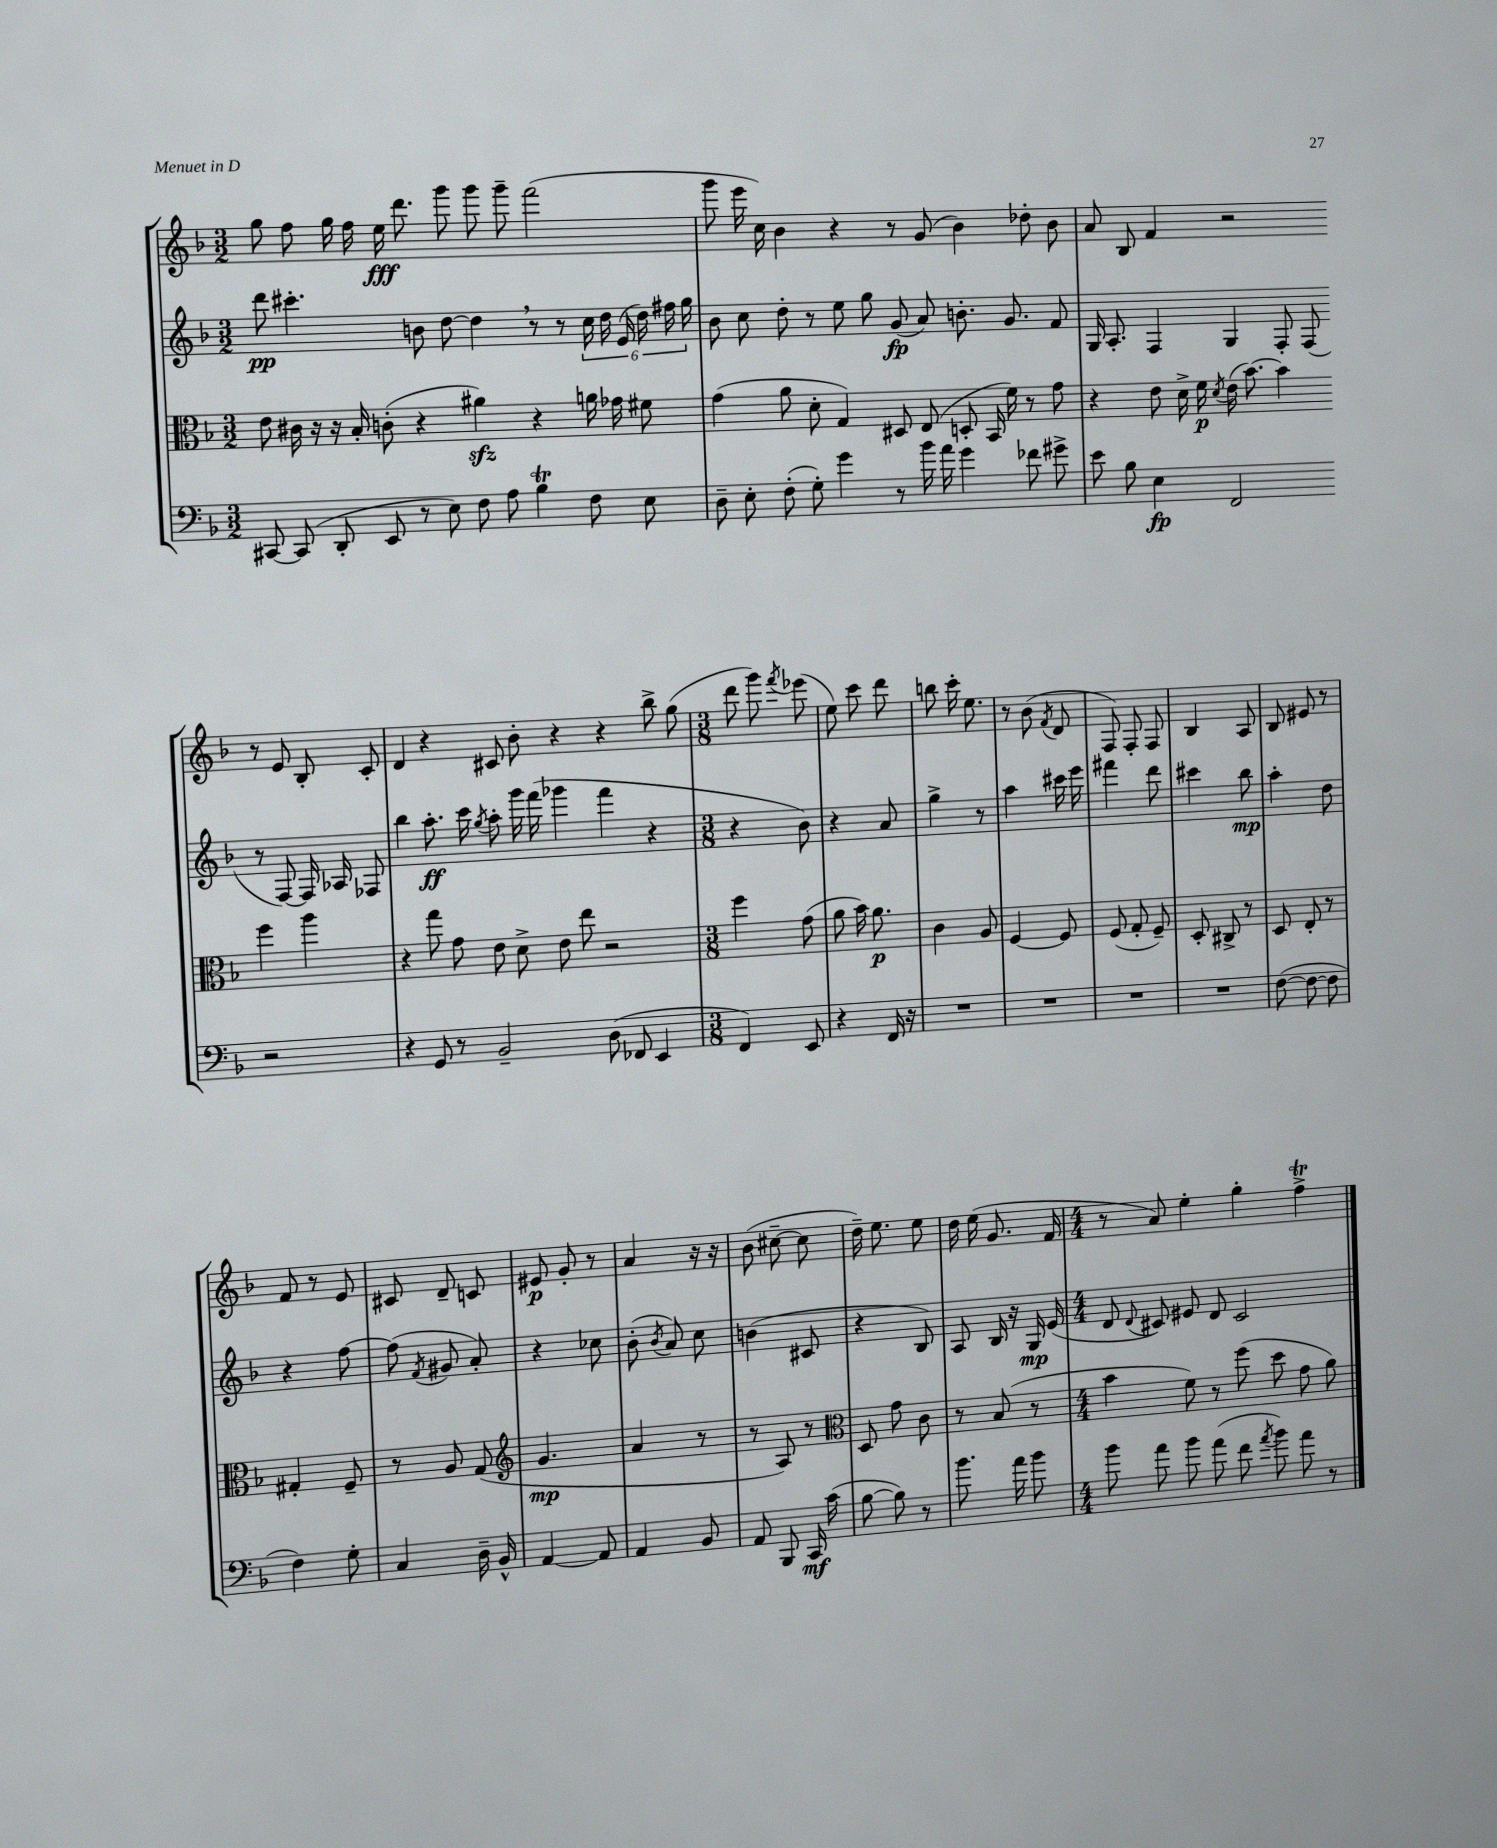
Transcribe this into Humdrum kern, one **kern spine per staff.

**kern	**dynam	**kern	**dynam	**kern	**dynam	**kern	**dynam
*part4	*part4	*part3	*part3	*part2	*part2	*part1	*part1
*staff4	*staff4	*staff3	*staff3	*staff2	*staff2	*staff1	*staff1
*clefF4	*	*clefC3	*	*clefG2	*	*clefG2	*
*k[b-]	*	*k[b-]	*	*k[b-]	*	*k[b-]	*
*M3/2	*	*M3/2	*	*M3/2	*	*M3/2	*
=26	=26	=26	=26	=26	=26	=26	=26
[8CC#X/	.	8e\	.	8ddd\	pp	8gg\	.
(8CC#/]	.	16c#X\	.	4.ccc#X'\	.	8ff\	.
.	.	16r	.	.	.	.	.
8DD'/	.	16r	.	.	.	16gg\	.
.	.	16B-'/	.	.	.	16ff\	.
8EE/	.	(8cn'\	.	.	.	16ee\	fff
.	.	.	.	.	.	8.ddd\	.
8r	.	4r	.	8bn\	.	.	.
8E\)	.	.	.	[8dd\	.	8ggg\	.
8F\	.	4a#Xzz\)	.	4dd,\]	.	8ggg\	.
8A\	.	.	.	.	.	8ggg~\	.
4B-T\	.	4r	.	8r	.	(2fff\	.
.	.	.	.	8r	.	.	.
8F\	.	16an\	.	24cc\	.	.	.
.	.	.	.	24dd\	.	.	.
.	.	16g-X\	.	.	.	.	.
.	.	.	.	(24e/	.	.	.
8E\	.	8f#X\	.	24dd\)	.	.	.
.	.	.	.	24ff#X\	.	.	.
.	.	.	.	24gg\	.	.	.
=27	=27	=27	=27	=27	=27	=27	=27
8D~\	.	(4g\	.	8b-\	.	8ggg\	.
8E'\	.	.	.	8cc\	.	16eee\	.
.	.	.	.	.	.	16cc\)	.
(8F'\	.	8a\	.	8dd'\	.	4b-\	.
8G'\)	.	8d'\	.	8r	.	.	.
4g\	.	4G/)	.	8ee\	.	4r	.
.	.	.	.	8gg\	.	.	.
8r	.	8D#X/	.	(8g/	fp	8r	.
16b-\	.	(8E/	.	8a/)	.	(8g/	.
16a\	.	.	.	.	.	.	.
4g\	.	8Dn'/	.	8.bn'\	.	4b-\)	.
.	.	16BB-/	.	.	.	.	.
.	.	16f\)	.	8.g/	.	.	.
8f-X\	.	8r	.	.	.	8dd-X'\	.
8g#X^\	.	8g\	.	8f/	.	8b-\	.
=28	=28	=28	=28	=28	=28	=28	=28
8e\	.	4r	.	16G/	.	8a/	.
.	.	.	.	8.A'/	.	.	.
8B-\	.	.	.	.	.	8B-/	.
4E\	fp	8e\	.	4F/	.	4f/	.
.	.	16d^\	.	.	.	.	.
.	.	16f\	p	.	.	.	.
.	.	8qd/	.	.	.	.	.
2FF/	.	(16e\	.	4G/	.	2r	.
.	.	[8.b-\)	.	.	.	.	.
.	.	4b-\]	.	8F'/	.	.	.
.	.	.	.	(8F/	.	.	.
2r	.	4ff\	.	8r	.	8r	.
.	.	.	.	[8F/)	.	8e/	.
.	.	4aa\	.	16F/]	.	8B-'/	.
.	.	.	.	16A-X/	.	.	.
.	.	.	.	8F-X/	.	8c'/	.
!!LO:LB:g=z
=29	=29	=29	=29	=29	=29	=29	=29
4r	.	4r	.	4bb-\	.	4d/	.
8GG/	.	8gg\	.	8.aa'\	ff	4r	.
8r	.	8g\	.	.	.	.	.
.	.	.	.	16ccc\	.	.	.
.	.	.	.	8qgg/	.	.	.
2BB-~/	.	8e\	.	8aa'\	.	8c#X/	.
.	.	8d^\	.	16ggg\	.	8b-'\	.
.	.	.	.	(16fff\	.	.	.
.	.	8e\	.	4ggg-X\	.	4r	.
.	.	8ee\	.	.	.	.	.
(8D\	.	2r	.	4fff\	.	4r	.
8FF-X/	.	.	.	.	.	.	.
4EE/	.	.	.	4r	.	8bb-^\	.
.	.	.	.	.	.	(8gg\	.
=30	=30	=30	=30	=30	=30	=30	=30
*M3/8	*	*M3/8	*	*M3/8	*	*M3/8	*
4FF/)	.	4ff\	.	4r	.	8ddd\	.
.	.	.	.	.	.	8ggg\)	.
.	.	.	.	.	.	8qfff/	.
8EE/	.	(8g\	.	8b-\)	.	(8eee-X\	.
=31	=31	=31	=31	=31	=31	=31	=31
4r	.	8a\	.	4r	.	8ee\)	.
.	.	16b-\)	.	.	.	8ccc\	.
.	.	8.a\	p	.	.	.	.
16FF/	.	.	.	8a/	.	8ddd\	.
16r	.	.	.	.	.	.	.
=32	=32	=32	=32	=32	=32	=32	=32
4.r	.	4c\	.	4gg^\	.	8bbn\	.
.	.	.	.	.	.	16ccc'\	.
.	.	.	.	.	.	8.ee\	.
.	.	8A/	.	8r	.	.	.
=33	=33	=33	=33	=33	=33	=33	=33
4.r	.	[4F/	.	4aa\	.	8r	.
.	.	.	.	.	.	(8b-\	.
.	.	.	.	.	.	8qf/	.
.	.	8F/]	.	16ccc#X\	.	8d/	.
.	.	.	.	16eee\	.	.	.
=34	=34	=34	=34	=34	=34	=34	=34
4.r	.	(8F/	.	4fff#X\	.	8F/)	.
.	.	8G'/	.	.	.	8F'/	.
.	.	8F~/)	.	8ddd\	.	8F/	.
=35	=35	=35	=35	=35	=35	=35	=35
4.r	.	8D'/	.	4ccc#X\	.	4B-/	.
.	.	8C#X^/	.	.	.	.	.
.	.	8r	.	8bb-\	mp	8A/	.
=36	=36	=36	=36	=36	=36	=36	=36
([8F\	.	8D/	.	4aa'\	.	8B-/	.
8F\_	.	8E'/	.	.	.	8e#X/	.
8F\]	.	8r	.	8dd\	.	8r	.
!!LO:LB:g=z
=37	=37	=37	=37	=37	=37	=37	=37
4F\)	.	4G#X'/	.	4r	.	8f/	.
.	.	.	.	.	.	8r	.
8G'\	.	8F~/	.	[8ff\	.	8e/	.
=38	=38	=38	=38	=38	=38	=38	=38
4C/	.	8r	.	(8ff\]	.	8c#X/	.
.	.	.	.	8qf/	.	.	.
.	.	8A/	.	8g#X/	.	8d~/	.
16D~\	.	(8G/	.	8a'/)	.	8cn/	.
16BB-^^/	.	.	.	.	.	.	.
=39	=39	=39	=39	=39	=39	=39	=39
*	*	*clefG2	*	*	*	*	*
[4AA/	.	4.g/	mp	4r	.	8e#X/	p
.	.	.	.	.	.	8g'/	.
8AA/]	.	.	.	8cc-X\	.	8r	.
=40	=40	=40	=40	=40	=40	=40	=40
4AA/	.	4a/	.	(8b-'\	.	4a/	.
.	.	.	.	8qb-/	.	.	.
.	.	.	.	8a/)	.	.	.
8BB-/	.	8r	.	8cc\	.	16r	.
.	.	.	.	.	.	16r	.
=41	=41	=41	=41	=41	=41	=41	=41
8AA/	.	8r	.	(4bn\	.	(8b-\	.
8BBB-/	.	8A/)	.	.	.	[8cc#X~\	.
16CC/	mf	8r	.	8c#X/	.	8cc#\]	.
(16c\	.	.	.	.	.	.	.
=42	=42	=42	=42	=42	=42	=42	=42
*	*	*clefC3	*	*	*	*	*
[8B-\	.	8D/	.	4r	.	16dd~\)	.
.	.	.	.	.	.	8.ee\	.
8B-\])	.	8g\	.	.	.	.	.
8r	.	8c\	.	8B-/)	.	8ee\	.
=43	=43	=43	=43	=43	=43	=43	=43
8.b-\	.	8r	.	8A/	.	16dd\	.
.	.	.	.	.	.	(16ee\	.
.	.	(8B-/	.	16B-/	.	8.g/	.
16a\	.	.	.	16r	.	.	.
8b-\	.	8r	.	16G/	mp	.	.
.	.	.	.	(16e/	.	16f/	.
=44	=44	=44	=44	=44	=44	=44	=44
*M4/4	*	*M4/4	*	*M4/4	*	*M4/4	*
8b-\	.	4b-\	.	8d/	.	8r	.
.	.	.	.	8qqd/	.	.	.
8a\	.	.	.	8c#X/)	.	8a/)	.
8b-\	.	8f\)	.	8e#X/	.	4ee'\	.
(8a\	.	8r	.	8d/	.	.	.
8f\	.	(8ff\	.	2c#/	.	4gg'\	.
8qa/	.	.	.	.	.	.	.
8b-\)	.	8dd\	.	.	.	.	.
8a\	.	8g\	.	.	.	4ffT^\	.
8r	.	8a\)	.	.	.	.	.
==	==	==	==	==	==	==	==
*-	*-	*-	*-	*-	*-	*-	*-
